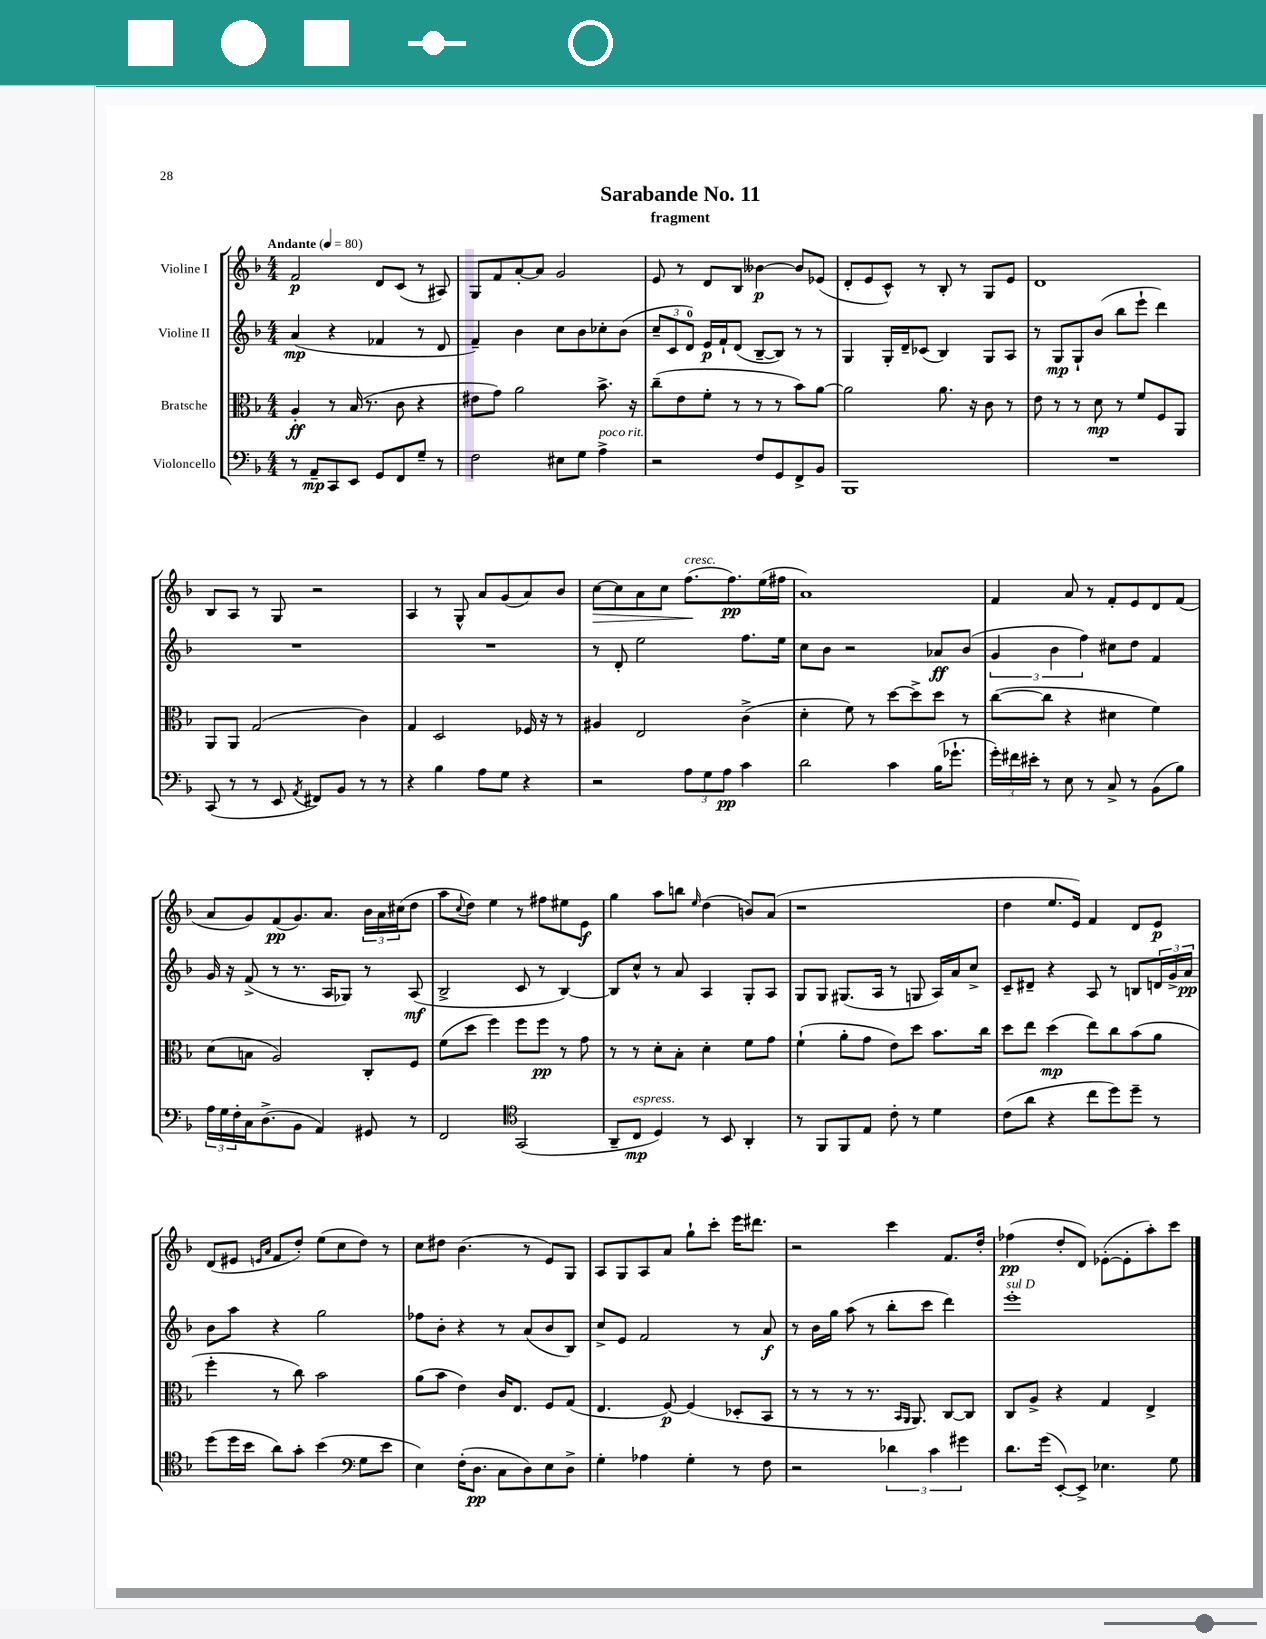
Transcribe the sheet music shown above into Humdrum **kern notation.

**kern	**kern	**kern	**kern
*staff4	*staff3	*staff2	*staff1
*clefF4	*clefC3	*clefG2	*clefG2
*k[b-]	*k[b-]	*k[b-]	*k[b-]
*M4/4	*M4/4	*M4/4	*M4/4
*MM80	*MM80	*MM80	*MM80
8r	4A'/	(4a/	2f/
8AA~/L	.	.	.
8CC/	8r	4r	.
8EE/J	(16B-/	.	.
.	8.r	.	.
8GG/L	.	4f-/	8d/L
8FF/	8c\	.	(8c/J
8G~/J	4r	8r	8r
8r	.	8d/	8A#/)
=	=	=	=
2F\	8e#\L	4f~/)	8G/L
.	8g\J)	.	8f/
.	2a\	4b-\	[8a'/
.	.	.	8a/]J
8E#\L	.	8cc\L	2g/
8G\J	.	8b-\	.
4A^\	8.b-^\	8cc-'\	.
.	.	(8b-\J	.
.	16r	.	.
=	=	=	=
2r	(8cc~\L	12cc~/L	8e/
.	.	12c/	.
.	8e\	.	8r
.	.	12d/J)	.
.	8f'\J	16e/LL	8d/L
.	.	16f`/J	.
.	8r	(8d/J	8B-/J
8F/L	8r	[8B-~/L	[4b--\
8GG/	8r	8B-/]J)	.
8FF^/	8b-\L)	8r	8b--/]L
8BB-/J	[8a\J	8r	(8e-/J
=	=	=	=
1BBB-	2a\]	4G/	8d'/L
.	.	.	8e/
.	.	16G'/LL	8c^^/J)
.	.	16d~/J	.
.	.	(8c-/J	8r
.	8.a\	4B-/)	8B-'/
.	.	.	8r
.	16r	.	.
.	8c\	8G/L	8G/L
.	8r	8A/J	8e/J
=	=	=	=
1r	8e\	8r	1d
.	8r	8G/L	.
.	8r	8G`/	.
.	8d\	(8b-/J	.
.	8r	8bb-\L	.
.	8f/L	8eee`\J	.
.	8F/	4ddd\)	.
.	8AA/J	.	.
=	=	=	=
(8CC/	8AA/L	1r	8B-/L
8r	8AA/J	.	8A/J
8r	(2G/	.	8r
8EE/	.	.	8G/
8qAA/	.	.	.
8FF#/L)	.	.	2r
8BB-/J	.	.	.
8r	4c\)	.	.
8r	.	.	.
=	=	=	=
4r	4G/	1r	4A/
4B-\	2D/	.	8r
.	.	.	8G^^/
8A\L	.	.	8a/L
8G\J	.	.	(8g/
4r	16F-/	.	8a/)
.	16r	.	.
.	8r	.	8b-/J
=	=	=	=
2r	4A#/	8r	[8cc\L
.	.	8d'/	8cc\]
.	2E/	2ee\	8a\
.	.	.	8cc\J
12A\L	.	.	(8.ff\L
12G\	.	.	.
12A\J	.	.	.
.	.	.	8.ff\)
4c\	(4c^\	8.ff\L	.
.	.	.	(16ee\L
.	.	16ee\Jk	16ff#\JJ
=	=	=	=
2d\	4d'\	8cc\L	1a)
.	.	8b-\J	.
.	8f\)	2r	.
.	8r	.	.
4c\	[8dd\L	.	.
.	8dd^\]	.	.
(16B-\LK	8dd\J	8a-/L	.
8.g-`\J	.	.	.
.	8r	(8b-/J	.
=	=	=	=
24g'\LL)	([8cc\L	6g/	4f/
24f#\	.	.	.
24e#'\JJ	.	.	.
8r	8cc\]J	.	.
.	.	6b-\	.
8E\	4r	.	8a/
.	.	6ff\)	.
8r	.	.	8r
8C^/	4d#\	8cc#\L	8f'/L
8r	.	8dd\J	8e/
(8BB-\L	4f\)	4f/	8d/
8B-\J)	.	.	(8f/J
=	=	=	=
24A\LL	(8d\L	16g/	8a/L
24G\	.	.	.
.	.	16r	.
24F'\	.	.	.
16C\J	8B\J	(8f^/	8g/)
(8.D^\	.	.	.
.	2A/)	8r	(8f/
8BB-\J	.	8.r	8.g/)
4AA/)	.	.	.
.	.	16A/LK	8.a/J
.	.	8G-/J)	.
8GG#/	8C'/L	8r	24b-\LL
.	.	.	24a\
.	.	.	(24cc#\J
8r	8F/J	(8A/	8dd\J
=	=	=	=
2FF/	(8f\L	2B-^/	8aa\L
.	.	.	8qqcc/
.	8dd\J	.	8dd\J)
.	4ff\)	.	4ee\
*clefC4	*	*	*
(2GG/	8ff\L	8c/	8r
.	8ff\J	8r	8ff#\L
.	8r	[4B-/)	8ee#\
.	8g\	.	8e\J
=	=	=	=
8AA~/L	8r	8B-/]L	4gg\
8C/J	8r	8cc^^/J	.
4D/)	8d'\L	8r	8aa\L
.	8B-'\J	8a/	8bb\J
.	.	.	16qqee/
8r	4d'\	4A/	(4dd\
8BB-/	.	.	.
4AA'/	8f\L	8G'/L	8b/L)
.	8g\J	8A/J	(8a/J
=	=	=	=
8r	(4f`\	8G/L	1r
8FF/L	.	8G/J	.
8FF/	8a'\L	(8.G#/L	.
8E/J	8g\J	.	.
.	.	16A/Jk	.
8c'\	8e\L)	8r	.
8r	8dd\J	8G/	.
4d\	8.b-\L	16A/LL)	.
.	.	16a/J	.
.	.	8cc^/J	.
.	16cc\Jk	.	.
=	=	=	=
(8c\L	8dd\L	8c~/L	4dd\
8a\J	8ee\J	8d#~/J	.
4r	(4dd\	4r	8.ee/L
.	.	.	16e/Jk)
8cc\L	8ee\L)	8A/	4f/
8dd\)	8cc\	8r	.
8dd~\J	(8b-\	8B/L	8d/L
8r	8a\J	24d/L	8e/J
.	.	24g^/	.
.	.	24a/JJ	.
=	=	=	=
(8dd\L	4ff'\	8b-\L	(8d/L
16dd\L	.	8aa\J	8e#/J
16b-\JJ	.	.	.
.	.	.	16qqe/LL
.	.	.	16qqa/JJ
8a\L)	8r	4r	8f/L
8g'\J	8cc\)	.	8dd'/J)
(4b-\	2b-\	2gg\	(8ee\L
.	.	.	8cc\
*clefF4	*	*	*
8G\L	.	.	8dd\J)
8e\J	.	.	8r
=	=	=	=
4E\)	(8a\L	8ff-\L	8cc\L
.	8b-\J	8b-'\J	8dd#\J
(16F'\LK	4e\)	4r	(4.b-\
8.D\J	.	.	.
8C\L	16c/LK	8r	.
.	8.E/J	.	.
8D\)	.	(8a/L	8r
8E\	8F/L	8b-/	8e/L)
8D^\J	(8G/J	8B-/J)	8G/J
=	=	=	=
4G'\	4.E/	8cc^/L	8A/L
.	.	8e/J	8G/
4A-\	.	2f/	8A/
.	[8F/)	.	8a/J
4G'\	(4F/]	.	8gg`\L
.	.	.	8ccc'\J
8r	8D-'/L	8r	16eee\LK
.	.	.	8.ddd#\J
8F\	8BB-/J	8a/	.
=	=	=	=
2r	8r	8r	2r
.	8r	16b-\LL	.
.	.	16gg\JJ	.
.	8r	(8aa\	.
.	8.r	8r	.
6d-\	.	8bb-'\L	4ccc\
.	16qqBB-/LL	.	.
.	16qqAA/JJ	.	.
.	8.AA/)	.	.
.	.	8ccc\J	.
6c\	.	.	.
.	[8C/L	4ddd\)	8.f/L
6g#\	.	.	.
.	8C/]J	.	.
.	.	.	16dd'/Jk
=	=	=	=
8.d\L	8C/L	1eee'	(4ff-\
.	8A^/J	.	.
(16g\Jk	.	.	.
[8EE'/L)	4r	.	8dd'/L
8EE^/]J	.	.	8d/J)
4.E-\	4G/	.	([8e-'\L
.	.	.	8e-'\]
.	4E^/	.	8aa'\)
8G\	.	.	8ccc\J
==	==	==	==
*-	*-	*-	*-
